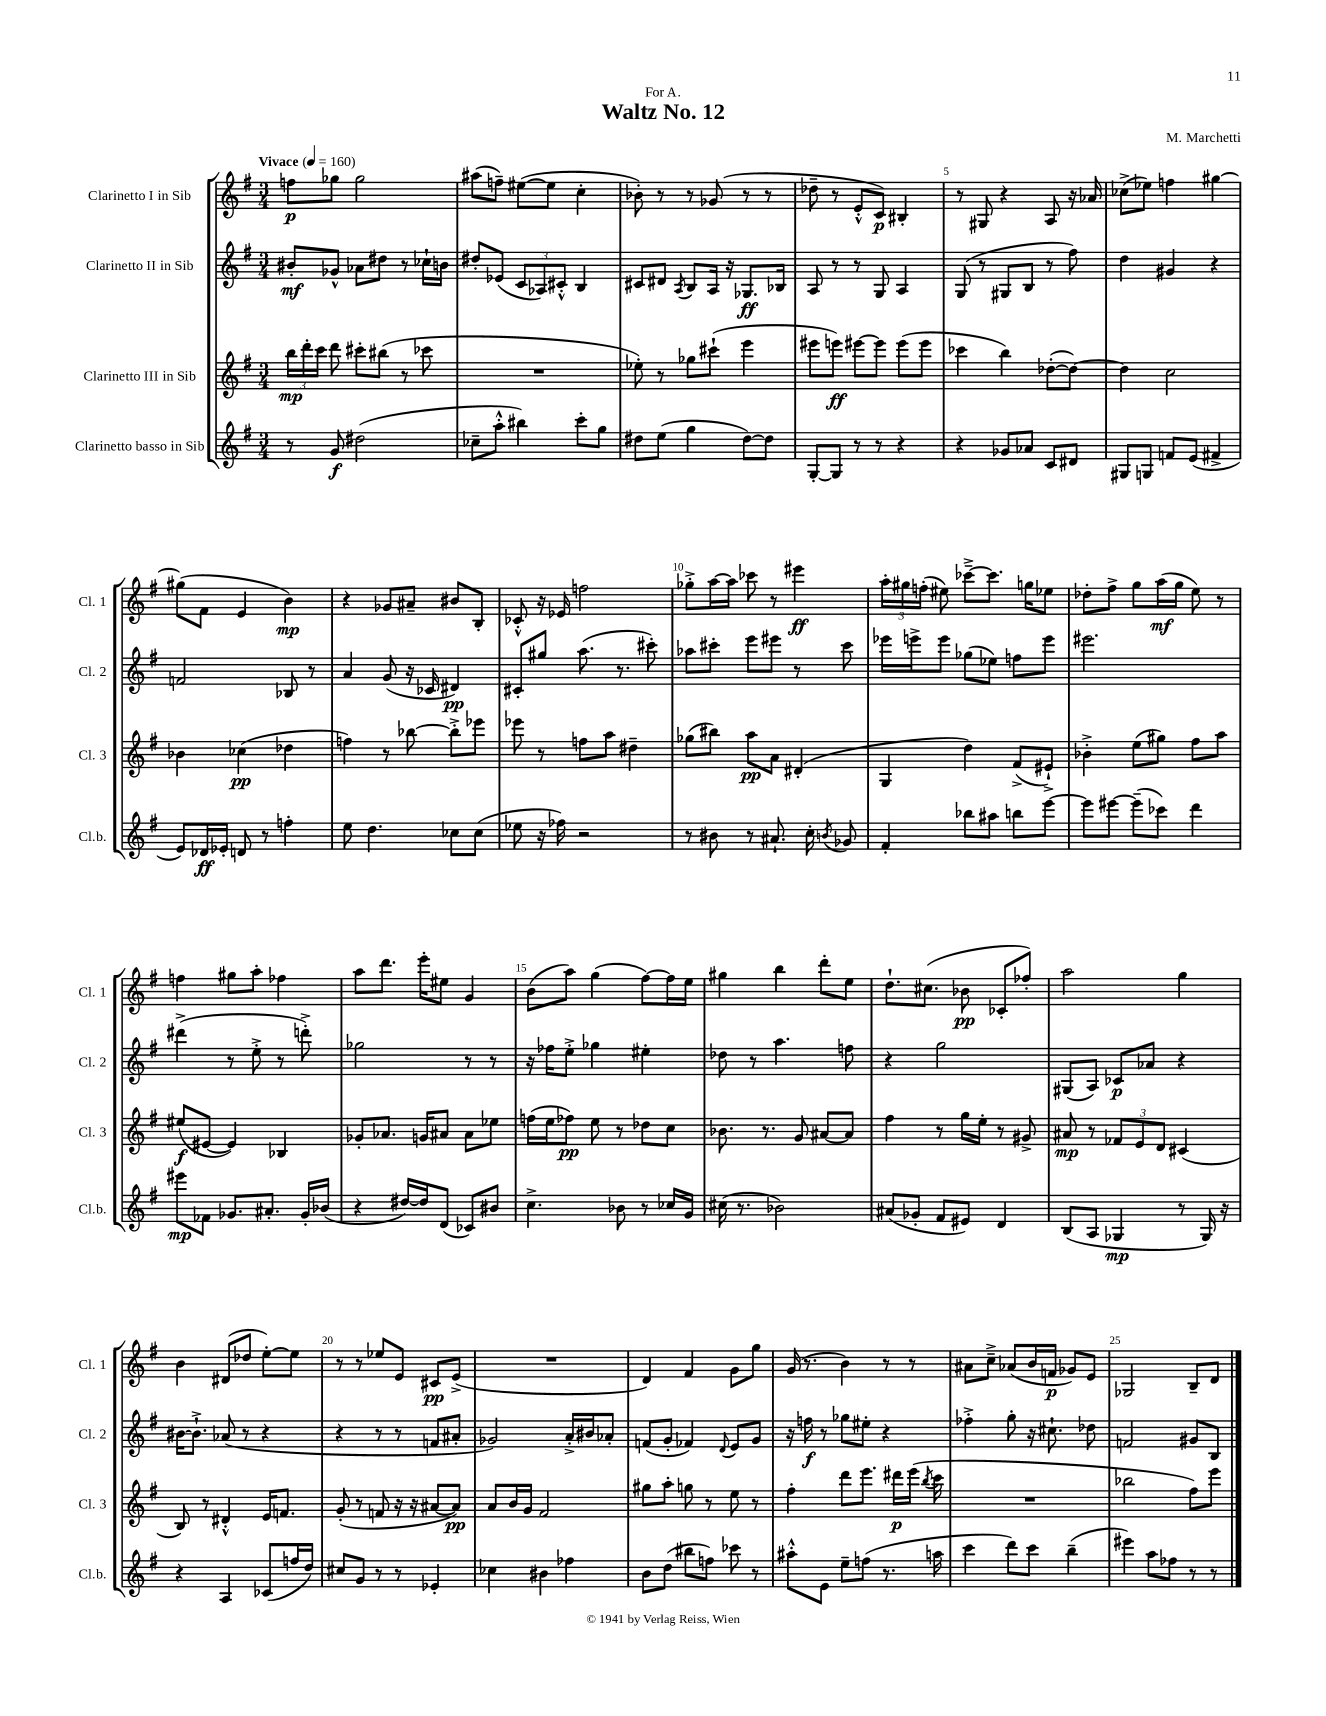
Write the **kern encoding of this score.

**kern	**dynam	**kern	**dynam	**kern	**dynam	**kern	**dynam
*part4	*part4	*part3	*part3	*part2	*part2	*part1	*part1
*staff4	*staff4	*staff3	*staff3	*staff2	*staff2	*staff1	*staff1
*I"Clarinetto basso in Sib	*	*I"Clarinetto III in Sib	*	*I"Clarinetto II in Sib	*	*I"Clarinetto I in Sib	*
*I'Cl.b.	*	*I'Cl. 3	*	*I'Cl. 2	*	*I'Cl. 1	*
*clefG2	*	*clefG2	*	*clefG2	*	*clefG2	*
*k[f#]	*	*k[f#]	*	*k[f#]	*	*k[f#]	*
*M3/4	*	*M3/4	*	*M3/4	*	*M3/4	*
*MM160	*	*MM160	*	*MM160	*	*MM160	*
=1	=1	=1	=1	=1	=1	=1	=1
!	!	!	!	!	!	!LO:TX:a:B:t=Vivace	!
8r	.	24bb\LL	mp	8b#X'/L	mf	8ffn\L	p
.	.	24ddd'\	.	.	.	.	.
.	.	24ccc\JJ	.	.	.	.	.
8g/	f	8ddd\	.	8g-X^^/J	.	8gg-X\J	.
(2dd#X\	.	8ccc#X'\L	.	8a-X\L	.	2gg-\	.
.	.	(8bb#X\J	.	8dd#X\J	.	.	.
.	.	8r	.	8r	.	.	.
.	.	8ccc-X\	.	16cc-X`\LL	.	.	.
.	.	.	.	16bn\JJ	.	.	.
=2	=2	=2	=2	=2	=2	=2	=2
8cc-X~\L	.	2.r	.	8dd#X'/L	.	(8aa#X\L	.
8aa'^^\J	.	.	.	(8e-X/J	.	8ffn~\J)	.
4bb#X\)	.	.	.	12c/L	.	([8ee#X\L	.
.	.	.	.	12A-X/)	.	.	.
.	.	.	.	.	.	8ee#\J]	.
.	.	.	.	12c#X'^^/J	.	.	.
8ccc'\L	.	.	.	4B/	.	4cc'\	.
8gg\J	.	.	.	.	.	.	.
=3	=3	=3	=3	=3	=3	=3	=3
8dd#X\L	.	8ee-X'\)	.	8c#X/L	.	8b-X'\)	.
(8ee\J	.	8r	.	8d#X/J	.	8r	.
.	.	.	.	8qA/	.	.	.
4gg\	.	8gg-X\L	.	8B/L	.	8r	.
.	.	(8ccc#X`\J	.	16A/Jk	.	(8g-X/	.
.	.	.	.	16r	.	.	.
[8dd#\L)	.	4eee\	.	8.G-X/L	ff	8r	.
8dd#\J]	.	.	.	.	.	8r	.
.	.	.	.	16B-X/Jk	.	.	.
=4	=4	=4	=4	=4	=4	=4	=4
[8G'/L	.	8eee#X\L	.	8A/	.	8dd-X~\	.
8G/J]	.	8eeen\J)	ff	8r	.	8r	.
8r	.	[8eee#X\L	.	8r	.	8e'^^/L	.
8r	.	8eee#\J]	.	8G/	.	8c/J)	p
4r	.	(8eee#\L	.	4A/	.	4B#X'/	.
.	.	8eee#\J	.	.	.	.	.
=5	=5	=5	=5	=5	=5	=5	=5
4r	.	4ccc-X\	.	(8G/	.	8r	.
.	.	.	.	8r	.	8G#X/	.
8g-X/L	.	4bb\)	.	8G#X/L	.	4r	.
8a-X/J	.	.	.	8B/J	.	.	.
8c/L	.	([8dd-X'\L	.	8r	.	8A/	.
8d#X/J	.	8dd-\J_)	.	8ff#\)	.	16r	.
.	.	.	.	.	.	16a-X/	.
=6	=6	=6	=6	=6	=6	=6	=6
8G#X/L	.	4dd-\]	.	4dd\	.	(8cc-X^\L	.
8Gn/J	.	.	.	.	.	8ee-X\J)	.
8fn/L	.	2cc\	.	4g#X/	.	4ffn\	.
(8e/J	.	.	.	.	.	.	.
4f#X^/	.	.	.	4r	.	[4gg#X\	.
!!LO:LB:g=z
=7	=7	=7	=7	=7	=7	=7	=7
8e/L)	.	4b-X\	.	2fn/	.	(8gg#X\L]	.
16d-X/L	ff	.	.	.	.	8f#\J	.
16e-X'/JJ	.	.	.	.	.	.	.
8dn/	.	(4cc-X\	pp	.	.	4e/	.
8r	.	.	.	.	.	.	.
4ffn'\	.	4dd-X\	.	8B-X/	.	4b\)	mp
.	.	.	.	8r	.	.	.
=8	=8	=8	=8	=8	=8	=8	=8
8ee\	.	4ffn\)	.	4a/	.	4r	.
4.dd\	.	.	.	.	.	.	.
.	.	8r	.	(8g/	.	8g-X/L	.
.	.	[8bb-X\	.	16r	.	8a#X~/J	.
.	.	.	.	16c-X/	.	.	.
8cc-X\L	.	8bb-'^\L]	.	4d#X/)	pp	8b#X/L	.
(8cc-\J	.	8eee-X\J	.	.	.	8B'/J	.
=9	=9	=9	=9	=9	=9	=9	=9
8ee-X\	.	8eee-X\	.	8c#X'/L	.	8c-X'^^/	.
16r	.	8r	.	8gg#X/J	.	16r	.
16ff-X\)	.	.	.	.	.	16e-X/	.
2r	.	8ffn\L	.	(8.aa\	.	2ffn\	.
.	.	8aa\J	.	.	.	.	.
.	.	.	.	8.r	.	.	.
.	.	4dd#X~\	.	.	.	.	.
.	.	.	.	8ccc#X'\)	.	.	.
=10	=10	=10	=10	=10	=10	=10	=10
8r	.	(8gg-X\L	.	8aa-X\L	.	8gg-X'^\L	.
8b#X\	.	8bb#X\J)	.	8ccc#X'\J	.	[16aa\L	.
.	.	.	.	.	.	16aa\JJ]	.
8r	.	8aa\L	pp	8eee\L	.	8ccc-X\	.
8.a#X`/	.	8a\J	.	8eee#X\J	.	8r	.
.	.	(4d#X'/	.	8r	.	4eee#X\	ff
16cc'\	.	.	.	.	.	.	.
8qbn/	.	.	.	.	.	.	.
8g-X/	.	.	.	8ccc#\	.	.	.
=11	=11	=11	=11	=11	=11	=11	=11
4f#'/	.	4G/	.	16eee-X\LL	.	24aa'\LL	.
.	.	.	.	.	.	24gg#X\	.
.	.	.	.	16eeen^\J	.	.	.
.	.	.	.	.	.	(24ffn'\JJ	.
.	.	.	.	8eee\J	.	8ee#X\)	.
8bb-X\L	.	4dd\)	.	(8gg-X\L	.	[8ccc-X~^\L	.
8aa#X\J	.	.	.	8ee-X\J)	.	8.ccc-\J]	.
8bbn\L	.	(8f#^/L	.	8ffn\L	.	.	.
.	.	.	.	.	.	16ggn\KL	.
[8eee\J	.	8e#X`^/J)	.	8eee\J	.	8ee-X\J	.
=12	=12	=12	=12	=12	=12	=12	=12
8eee\L]	.	4b-X'^\	.	2.eee#X\	.	8dd-X'\L	.
[8eee#X\J	.	.	.	.	.	8ff#^\J	.
(8eee#~\L]	.	(8ee\L	.	.	.	8gg\L	.
8ccc-X\J)	.	8gg#X\J)	.	.	.	(16aa\L	mf
.	.	.	.	.	.	16gg\JJ	.
4ddd\	.	8ff#\L	.	.	.	8ee\)	.
.	.	8aa\J	.	.	.	8r	.
!!LO:LB:g=z
=13	=13	=13	=13	=13	=13	=13	=13
8eee#X\L	mp	(8ee#X/L	f	(4ddd#X^\	.	4ffn\	.
8f-X\J	.	[8e#X/J	.	.	.	.	.
8.g-X/L	.	4e#/])	.	8r	.	8gg#X\L	.
.	.	.	.	8ee'^\	.	8aa'\J	.
8.a#X'/J	.	.	.	.	.	.	.
.	.	4B-X/	.	8r	.	4ff-X\	.
16g-'/LL	.	.	.	8dddn'^\)	.	.	.
(16b-X/JJ	.	.	.	.	.	.	.
=14	=14	=14	=14	=14	=14	=14	=14
4r	.	8g-X'/L	.	2gg-X\	.	8aa\L	.
.	.	8.a-X/J	.	.	.	8.ddd\J	.
[16dd#X/LL)	.	.	.	.	.	.	.
16dd#/J]	.	16gn/KL	.	.	.	16eee'\KL	.
(8d/J	.	8a#X/J	.	.	.	8ee#X\J	.
8c-X/L)	.	8a#\L	.	8r	.	4g/	.
8b#X/J	.	8ee-X\J	.	8r	.	.	.
=15	=15	=15	=15	=15	=15	=15	=15
4.cc^\	.	(16ffn\LL	.	16r	.	(8b\L	.
.	.	16ee\J	.	16ff-X\KL	.	.	.
.	.	8ff-X\J)	pp	8ee'^\J	.	8aa\J)	.
.	.	8ee\	.	4gg-X\	.	(4gg\	.
8b-X\	.	8r	.	.	.	.	.
8r	.	8dd-X\L	.	4ee#X'\	.	[8ff#\L)	.
16cc-X/LL	.	8cc\J	.	.	.	16ff#\L]	.
16g/JJ	.	.	.	.	.	16ee\JJ	.
=16	=16	=16	=16	=16	=16	=16	=16
(16cc#X\	.	8.b-X\	.	8dd-X\	.	4gg#X\	.
8.r	.	.	.	.	.	.	.
.	.	.	.	8r	.	.	.
.	.	8.r	.	.	.	.	.
2b-X\)	.	.	.	4.aa\	.	4bb\	.
.	.	8g/	.	.	.	.	.
.	.	[8a#X/L	.	.	.	8ddd'\L	.
.	.	8a#/J]	.	8ffn\	.	8ee\J	.
=17	=17	=17	=17	=17	=17	=17	=17
(8a#X/L	.	4ff#\	.	4r	.	8.dd`\L	.
8g-X'/J	.	.	.	.	.	.	.
.	.	.	.	.	.	(8.cc#X\J	.
8f#/L	.	8r	.	2gg\	.	.	.
8e#X/J)	.	16gg\LL	.	.	.	8b-X\	pp
.	.	16ee'\JJ	.	.	.	.	.
4d/	.	8r	.	.	.	8c-X'/L	.
.	.	8g#X^/	.	.	.	8ff-X'/J)	.
=18	=18	=18	=18	=18	=18	=18	=18
(8B/L	.	8a#X/	mp	(8G#X/L	.	2aa\	.
8A/J	.	8r	.	8A/J)	.	.	.
4G-X/	mp	12f-X/L	.	8c-X/L	p	.	.
.	.	12e/	.	.	.	.	.
.	.	.	.	8a-X/J	.	.	.
.	.	12d/J	.	.	.	.	.
8r	.	(4c#X/	.	4r	.	4gg\	.
16G-/)	.	.	.	.	.	.	.
16r	.	.	.	.	.	.	.
!!LO:LB:g=z
=19	=19	=19	=19	=19	=19	=19	=19
4r	.	8B/)	.	[16b#X\KL	.	4b\	.
.	.	.	.	8.b#`^\J]	.	.	.
.	.	8r	.	.	.	.	.
4A/	.	4d#X'^^/	.	(8a-X/	.	(8d#X/L	.
.	.	.	.	8r	.	8dd-X/J	.
(8c-X/L	.	16e/KL	.	4r	.	[8ee'\L)	.
.	.	8.fn/J	.	.	.	.	.
16ffn/L	.	.	.	.	.	8ee\J]	.
16dd/JJ)	.	.	.	.	.	.	.
=20	=20	=20	=20	=20	=20	=20	=20
8cc#X/L	.	(8g'/	.	4r	.	8r	.
8g/J	.	8r	.	.	.	8r	.
8r	.	8fn/	.	8r	.	8ee-X/L	.
8r	.	16r	.	8r	.	8e/J	.
.	.	16r	.	.	.	.	.
4e-X'/	.	[8a#X/L	.	8fn/L	.	8c#X/L	pp
.	.	8a#/J])	pp	8a#X'/J	.	(8e^/J	.
=21	=21	=21	=21	=21	=21	=21	=21
4cc-X\	.	8a/L	.	2g-X/)	.	2.r	.
.	.	16b/L	.	.	.	.	.
.	.	16g/JJ	.	.	.	.	.
4b#X\	.	2f#/	.	.	.	.	.
4ff-X\	.	.	.	16a'^/LL	.	.	.
.	.	.	.	16b#X/J	.	.	.
.	.	.	.	8a-X'/J	.	.	.
=22	=22	=22	=22	=22	=22	=22	=22
8b\L	.	8gg#X\L	.	(8fn/L	.	4d/)	.
(8dd\J	.	8aa'\J	.	8g'/J	.	.	.
8bb#X\L	.	8ggn\	.	4f-X/)	.	4f#/	.
8ffn\J)	.	8r	.	.	.	.	.
.	.	.	.	8qqd/	.	.	.
8ccc-X\	.	8ee\	.	8e/L	.	8g\L	.
8r	.	8r	.	8g/J	.	8gg\J	.
=23	=23	=23	=23	=23	=23	=23	=23
8aa#X'^^\L	.	4ff#'\	.	16r	.	(16g/	.
.	.	.	.	16ffn\	f	8.r	.
8e\J	.	.	.	8r	.	.	.
8ee~\L	.	8ddd\L	.	8gg-X\L	.	4b\)	.
(8ffn\J	.	8.eee\J	.	8ee#X'\J	.	.	.
8.r	.	.	.	4r	.	8r	.
.	.	16ddd#X\LL	p	.	.	.	.
.	.	(16eee\JJ	.	.	.	8r	.
.	.	8qbb/	.	.	.	.	.
16aan\	.	16ccc\	.	.	.	.	.
=24	=24	=24	=24	=24	=24	=24	=24
4ccc\	.	2.r	.	4ff-X'^\	.	8a#X\L	.
.	.	.	.	.	.	8cc~^\J	.
8ddd\L)	.	.	.	8gg'\	.	(8a-X/L	.
8ccc\J	.	.	.	16r	.	16b/L	.
.	.	.	.	8.cc#X`\	.	16fn/JJ	p
(4bb~\	.	.	.	.	.	8g-X/L)	.
.	.	.	.	8dd-X\	.	8e/J	.
=25	=25	=25	=25	=25	=25	=25	=25
4eee#X\)	.	2bb-X\	.	2fn/	.	2G-X/	.
8aa\L	.	.	.	.	.	.	.
8ff-X\J	.	.	.	.	.	.	.
8r	.	8ff#\L)	.	8g#X/L	.	8B~/L	.
8r	.	8eee\J	.	8B/J	.	8d/J	.
==	==	==	==	==	==	==	==
*-	*-	*-	*-	*-	*-	*-	*-
